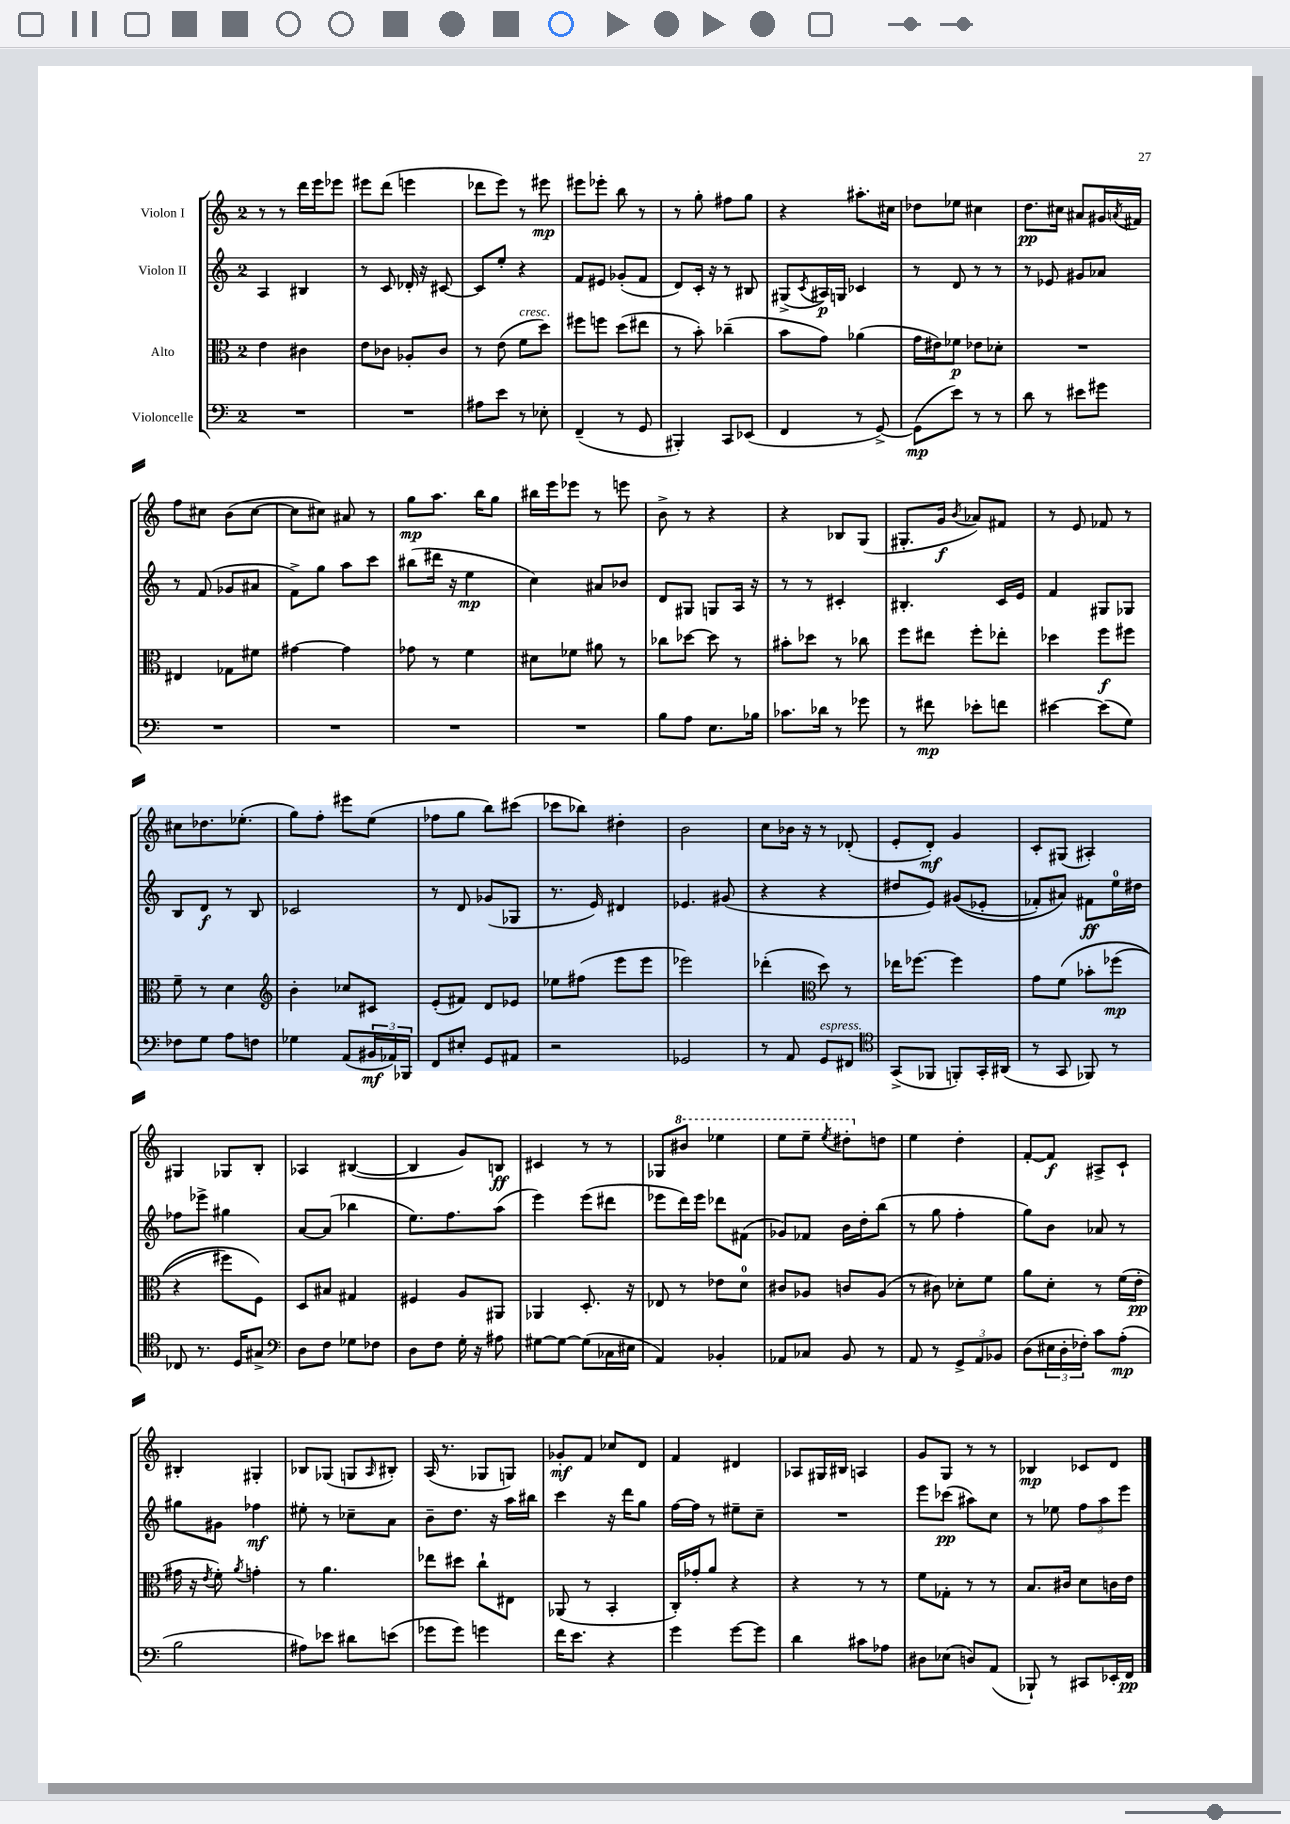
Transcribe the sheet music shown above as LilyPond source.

<<
\new StaffGroup <<
\new Staff = "s0" \with { instrumentName = "Violon I" } {
    \clef treble \key c \major \once \override Staff.TimeSignature.style = #'single-digit \time 2/4
    r8 r8 d'''16 e'''16 ees'''8 |
    eis'''8 d'''8( e'''4 |
    des'''8 e'''8) r8 eis'''8\mp |
    eis'''8 ees'''8-. b''8 r8 |
    r8 g''8-. fis''8 g''8 |
    r4 ais''8.-. cis''16 |
    des''8 ees''8 cis''4 |
    d''8.\pp cis''16 ais'8 gis'16 \acciaccatura { a'8 } fis'16 |
    f''8 cis''8 b'8( cis''8~ |
    cis''8 cis''8) ais'8 r8 |
    g''8\mp a''8. b''16 g''8 |
    bis''16 e'''16 ees'''8 r8 e'''8 |
    b'8-> r8 r4 |
    r4 bes8 g8( |
    gis8.-. g'16\f \acciaccatura { b'8 } aes'8) fis'8 |
    r8 e'8 fes'8 r8 |
    cis''8 des''8. ees''8.-.( |
    g''8) f''8-. eis'''8 e''8( |
    fes''8 g''8 b''8) cis'''8( |
    ces'''8 bes''8) dis''4-. |
    b'2 |
    c''8 bes'16 r16 r8 des'8-.( |
    e'8-. d'8-.\mf) g'4 |
    c'8-. gis8( ais4-.) |
    gis4 ges8 b8-. |
    aes4 bis4~( |
    bis4 g'8) b8\ff |
    cis'4 r8 r8 |
    ges8 \ottava #1 bis''8 ees'''4 |
    e'''8 e'''8-- \acciaccatura { e'''8 } dis'''8-. \ottava #0 d''!8 |
    e''4 d''4-. |
    f'8~-. f'8\f ais8-> c'8-! |
    bis4-. gis4-. |
    bes8 ges8( g8 \grace { a16 } bis8-.) |
    a16( r8. ges8 g8) |
    ges'8-.\mf f'8 ces''8 d'8 |
    f'4 dis'4 |
    aes8 gis16 bis16 a4 |
    g'8 g8 r8 r8 |
    bes4\mp ces'8 d'8 \bar "|." |
}
\new Staff = "s1" \with { instrumentName = "Violon II" } {
    \clef treble \key c \major \once \override Staff.TimeSignature.style = #'single-digit \time 2/4
    a4 bis4 |
    r8 c'8 des'16-. r16 cis'8~ |
    cis'8 e''8-. r4 |
    f'8 eis'8 ges'8-.( f'8 |
    d'8) c'16-. r16 r8 bis8 |
    gis8->( \acciaccatura { c'8 } ais16\p) g16 ces'4 |
    r8 d'8 r8 r8 |
    r8 ees'8 gis'8 aes'8 |
    r8 f'8( ges'8 ais'8 |
    f'8->) g''8 a''8 c'''8 |
    bis''8( dis'''16 r16 e''4\mp |
    c''4) ais'8 bes'8 |
    d'8 gis8 g8 a16 r16 |
    r8 r8 cis'4-. |
    bis4.-. c'16 e'16 |
    f'4 gis8 ges8 |
    b8 d'8\f r8 b8 |
    ces'2 |
    r8 d'8 ges'8( ges8 |
    r8. e'16) dis'4 |
    ees'4. gis'8( |
    r4 r4 |
    dis''8 e'8) gis'8(\( ees'8-. |
    fes'8-.) ais'8\) fis'8\ff e''16-0 dis''16 |
    fes''8 ees'''8-> gis''4 |
    a'8~ a'8( bes''4 |
    e''8.) f''8. a''8( |
    e'''4) e'''8( dis'''8 |
    ees'''8 d'''16) ees'''16 des'''8 fis'8( |
    ges'8) fes'8 b'16 d''16-. b''8( |
    r8 g''8 f''4-. |
    g''8) b'8 aes'8 r8 |
    gis''8 gis'8 fes''4\mf |
    eis''8-. r8 ces''8-- a'8 |
    b'8-- d''8. r16 a''16 bis''16 |
    c'''4 r16 d'''16 g''8 |
    f''16~ f''16 r8 eis''8-- c''8-- |
    R2 |
    e'''8 ces'''8\pp( ais''8) c''8 |
    r8 ees''8 \tuplet 3/2 { f''8 a''8 e'''8 } \bar "|." |
}
\new Staff = "s2" \with { instrumentName = "Alto" } {
    \clef alto \key c \major \once \override Staff.TimeSignature.style = #'single-digit \time 2/4
    e'4 cis'4 |
    e'8 ces'8 aes8-. ces'8 |
    r8 e'8( f'8^\markup { \italic "cresc." } d''8) |
    fis''8 f''8 d''8( eis''8 |
    r8 b'8-.) ces''4--( |
    b'8 g'8) aes'4( |
    g'16 eis'16) fes'8\p ees'8 des'8-. |
    R2 |
    eis4 ges8 fis'8 |
    gis'4~ gis'4 |
    ges'8 r8 f'4 |
    dis'8 fes'8 ais'8 r8 |
    ces''8 des''8~ des''8 r8 |
    bis'8-. des''8 r8 ces''8 |
    f''8 eis''8 f''8-. ees''8-. |
    des''4 f''8\f fis''8 |
    f'8-- r8 d'4 |
    \clef treble b'4-. ces''8 cis'8 |
    e'8-.( fis'8) d'8 ees'8 |
    ees''8 fis''8( e'''8 e'''8 |
    ees'''2) |
    des'''4-.( \clef alto d''8) r8 |
    ees''16 fes''8.~ fes''4 |
    g'8 f'8\( bes'8-. fes''8\mp( |
    r4 fis''8) f8\) |
    d8 bis8 gis4 |
    fis4 a8 ais,8 |
    aes,4 d8.-. r16 |
    ees8 r8 ees'8 d'8-0 |
    cis'8 aes8 c'8 aes8( |
    r8 cis'8) des'8-. f'8 |
    a'8 d'8-. r8 f'16( e'16-.\pp |
    gis'16 r16 \acciaccatura { e'8 } f'8-.) \acciaccatura { a'8 } g'4-. |
    r8 a'4. |
    ees''8 dis''8 c''8-! eis8 |
    aes,8( r8 b,4-. |
    c16-.) ges'16-. a'8 r4 |
    r4 r8 r8 |
    f'8 ges8-. r8 r8 |
    b8. cis'16 d'8 c'16 e'16 \bar "|." |
}
\new Staff = "s3" \with { instrumentName = "Violoncelle" } {
    \clef bass \key c \major \once \override Staff.TimeSignature.style = #'single-digit \time 2/4
    R2 |
    R2 |
    ais8 e'8 r8 ees8-. |
    f,4--( r8 g,8 |
    bis,,4-.) c,8 ees,8( |
    f,4 r8 g,8~->) |
    g,8\mp( e'8) r8 r8 |
    d'8 r8 eis'8 gis'8 |
    R2 |
    R2 |
    R2 |
    R2 |
    b8 a8 e8. bes16 |
    ces'8. des'16 r8 ges'8 |
    r8 fis'8\mp ees'8-. f'8 |
    eis'4~ eis'8( g8) |
    fes8 g8 a8 f8 |
    ges4 a,8( \tuplet 3/2 { bis,16\mf aes,16) bes,,16 } |
    f,8 eis8-. g,8 ais,8 |
    r2 |
    ges,2 |
    r8 a,8 g,8^\markup { \italic "espress." } fis,8 |
    \clef tenor g,8->( fes,8 f,8-.) g,16-. ais,16( |
    r8 g,8 fes,8) r8 |
    ces8 r8. d16 gis8-> |
    \clef bass d8 f8 ges8 fes8 |
    d8 f8 g16-. r16 ais8 |
    gis8~ gis8~ gis8( ces16 eis16 |
    a,4) bes,4-. |
    aes,8 ces8 b,8 r8 |
    a,8 r8 \tuplet 3/2 { g,8-> a,8 bes,8 } |
    d8( \tuplet 3/2 { eis16 d16-. fes16-.) } c'8 a8-.\mp( |
    b2 |
    ais8) ees'8 dis'8 e'8( |
    ges'8 ges'8) g'4 |
    f'16 e'8. r4 |
    g'4 g'8~ g'8 |
    d'4 cis'8 aes8 |
    dis8 ees8( d8) a,8( |
    bes,,8-!) r8 cis,8 ees,16-. f,16\pp \bar "|." |
}
>>
>>
\layout { \context { \Score \remove "Bar_number_engraver" } }
